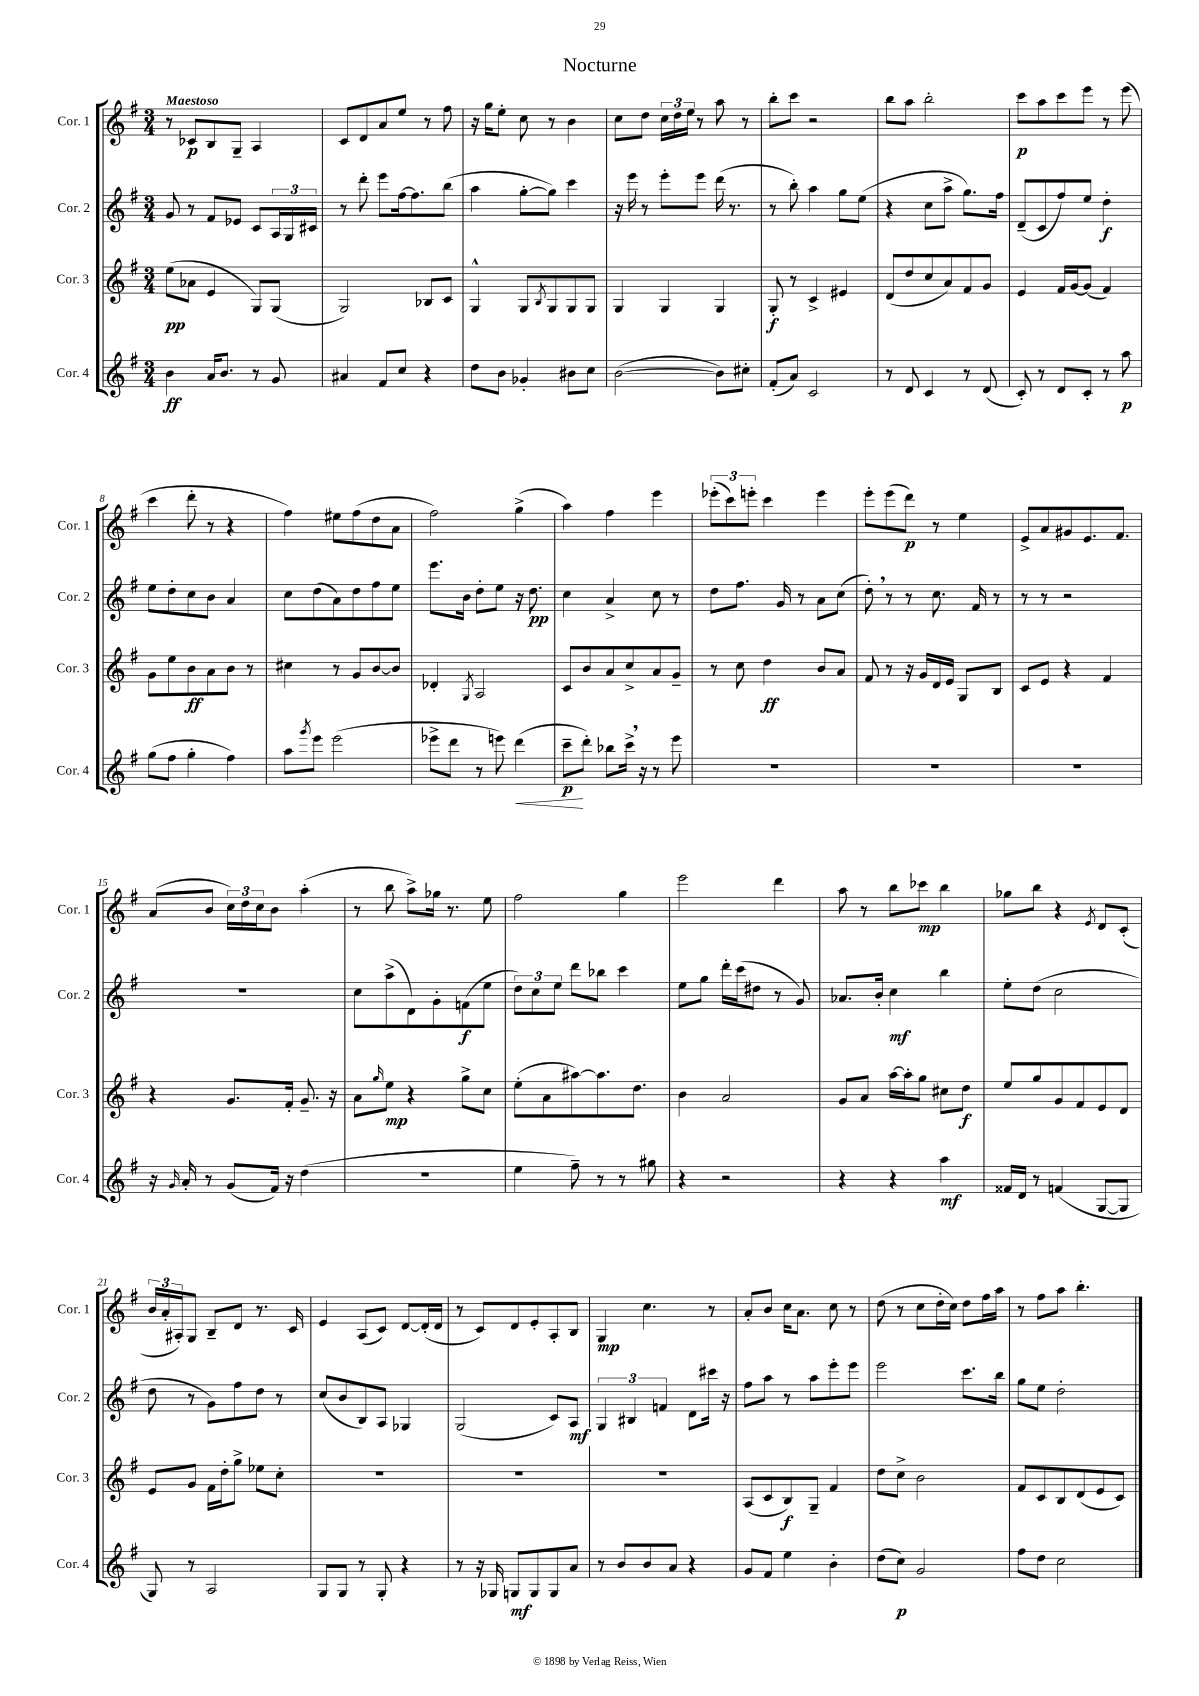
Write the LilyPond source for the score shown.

\header { title = "Nocturne" }
<<
\new StaffGroup <<
\new Staff = "s0" \with { instrumentName = "Cor. 1" shortInstrumentName = "Cor. 1" } {
    \clef treble \key g \major \numericTimeSignature \time 3/4 \tempo "Maestoso"
    r8 ces'8\p b8 g8-- a4 |
    c'8 d'8 a'8 e''8 r8 fis''8 |
    r16 g''16 e''8-. c''8 r8 b'4 |
    c''8 d''8 \tuplet 3/2 { c''16 d''16 e''16 } r8 a''8 r8 |
    b''8-. c'''8 r2 |
    b''8 a''8 b''2-. |
    c'''8\p a''8 c'''8 e'''8 r8 e'''8( |
    c'''4 d'''8-. r8 r4 |
    fis''4) eis''8 fis''8( d''8 a'8 |
    fis''2) g''4->( |
    a''4) fis''4 e'''4 |
    \tuplet 3/2 { ees'''8-.( c'''8) e'''8-. } c'''4 e'''4 |
    e'''8-. e'''8( d'''8\p) r8 e''4 |
    e'8-> a'8 gis'8 e'8. fis'8. |
    a'8( b'8 \tuplet 3/2 { c''16) d''16 c''16 } b'8 a''4-.( |
    r8 b''8 a''8->) ges''16 r8. e''8 |
    fis''2 g''4 |
    e'''2 d'''4 |
    a''8 r8 b''8 ces'''8\mp b''4 |
    ges''8 b''8 r4 \acciaccatura { e'8 } d'8 c'8-.( |
    \tuplet 3/2 { b'16 a'16-. ais16-.) } g8 b8-- d'8 r8. c'16 |
    e'4 a8( c'8) d'8~ d'16-.( d'16 |
    r8 c'8) d'8 e'8-. a8-. b8 |
    g4\mp c''4. r8 |
    a'8-. b'8 c''16 a'8. c''8 r8 |
    d''8( r8 c''8 d''16-. c''16) d''8 fis''16 a''16 |
    r8 fis''8 a''8 b''4.-. \bar "|." |
}
\new Staff = "s1" \with { instrumentName = "Cor. 2" shortInstrumentName = "Cor. 2" } {
    \clef treble \key g \major \numericTimeSignature \time 3/4
    g'8 r8 fis'8 ees'8 c'8 \tuplet 3/2 { a16 g16 cis'16 } |
    r8 d'''8-. e'''8 fis''16~ fis''8. b''8( |
    a''4 g''8~-. g''8) c'''4 |
    r16 e'''16 r8 e'''8-. e'''8 d'''16( r8. |
    r8 b''8-.) a''4 g''8 e''8( |
    r4 c''8 a''8-> g''8.) fis''16 |
    d'8--( c'8 fis''8) e''8 d''4-.\f |
    e''8 d''8-. c''8 b'8 a'4 |
    c''8 d''8( a'8) d''8 fis''8 e''8 |
    e'''8. b'16 d''8-. e''8 r16 d''8.\pp |
    c''4 a'4-> c''8 r8 |
    d''8 fis''8. g'16 r8 a'8 c''8( |
    d''8-.) \breathe r8 r8 c''8. fis'16 r8 |
    r8 r8 r2 |
    R2. |
    c''8 a''8->( d'8) g'8-. f'8\f( e''8 |
    \tuplet 3/2 { d''8) c''8 e''8 } d'''8 bes''8 c'''4 |
    e''8 g''8 d'''16-. c'''16( dis''8 r8 g'8) |
    aes'8. b'16-. c''4\mf b''4 |
    e''8-. d''8( c''2 |
    d''8 r8 g'8) fis''8 d''8 r8 |
    c''8( b'8 b8) a8 ges4 |
    g2( c'8) a8\mf |
    \tuplet 3/2 { g4 bis4 f'4 } d'8 cis'''16 r16 |
    fis''8 a''8 r8 a''8 e'''8-. e'''8 |
    e'''2 c'''8. b''16 |
    g''8 e''8 d''2-. \bar "|." |
}
\new Staff = "s2" \with { instrumentName = "Cor. 3" shortInstrumentName = "Cor. 3" } {
    \clef treble \key g \major \numericTimeSignature \time 3/4
    e''8\pp( aes'8 e'4 g8) g8( |
    g2) bes8 c'8 |
    g4-^ g8 \acciaccatura { b8 } g8 g8 g8 |
    g4 g4 g4 |
    g8-.\f r8 c'4-> eis'4 |
    d'8( d''8 c''8 a'8) fis'8 g'8 |
    e'4 fis'16 g'16~ g'8( fis'4) |
    g'8 e''8 b'8\ff a'8 b'8 r8 |
    cis''4 r8 g'8 b'8~ b'8 |
    des'4-. \acciaccatura { g8 } a2 |
    c'8 b'8 a'8 c''8-> a'8 g'8-- |
    r8 c''8 d''4\ff b'8 a'8 |
    fis'8 r8 r16 g'16 d'16 e'16 g8 b8 |
    c'8 e'8 r4 fis'4 |
    r4 g'8. fis'16-. g'8.-- r16 |
    a'8 \grace { g''16 } e''8\mp r4 g''8-> c''8 |
    e''8-.( a'8 ais''8~) ais''8. d''8. |
    b'4 a'2 |
    g'8 a'8 a''16~ a''16-. g''8 cis''8 d''8\f |
    e''8 g''8 g'8 fis'8 e'8 d'8 |
    e'8 g'8 fis'16 d''16-. g''8-> ees''8 c''8-. |
    R2. |
    R2. |
    R2. |
    a8( c'8 b8\f) g8-- fis'4 |
    d''8 c''8-> b'2 |
    fis'8 c'8 b8 d'8( e'8 c'8) \bar "|." |
}
\new Staff = "s3" \with { instrumentName = "Cor. 4" shortInstrumentName = "Cor. 4" } {
    \clef treble \key g \major \numericTimeSignature \time 3/4
    b'4\ff a'16 b'8. r8 g'8 |
    ais'4 fis'8 c''8 r4 |
    d''8 b'8 ges'4-. bis'8 c''8 |
    b'2~( b'8) cis''8-. |
    fis'8-.( a'8) c'2 |
    r8 d'8 c'4 r8 d'8( |
    c'8-.) r8 d'8 c'8-. r8 a''8\p |
    g''8( fis''8 g''4-. fis''4) |
    a''8 \acciaccatura { g'''8 } e'''8 e'''2( |
    ees'''8-> d'''8 r8 e'''8) d'''4\<( |
    c'''8--\p\! d'''8-.) bes''8 c'''16-> \breathe r16 r8 e'''8 |
    R2. |
    R2. |
    R2. |
    r16 \grace { g'16 } a'16-. r8 g'8( fis'16) r16 d''4( |
    R2. |
    e''4 fis''8--) r8 r8 gis''8 |
    r4 r2 |
    r4 r4 a''4\mf |
    fisis'16 d'16 r8 f'4( g8~ g8 |
    g8) r8 a2 |
    g8 g8 r8 g8-. r4 |
    r8 r16 ges16 g8\mf g8 g8 a'8 |
    r8 b'8 b'8 a'8 r4 |
    g'8 fis'8 e''4 b'4-. |
    d''8( c''8\p) g'2 |
    fis''8 d''8 c''2 \bar "|." |
}
>>
>>
